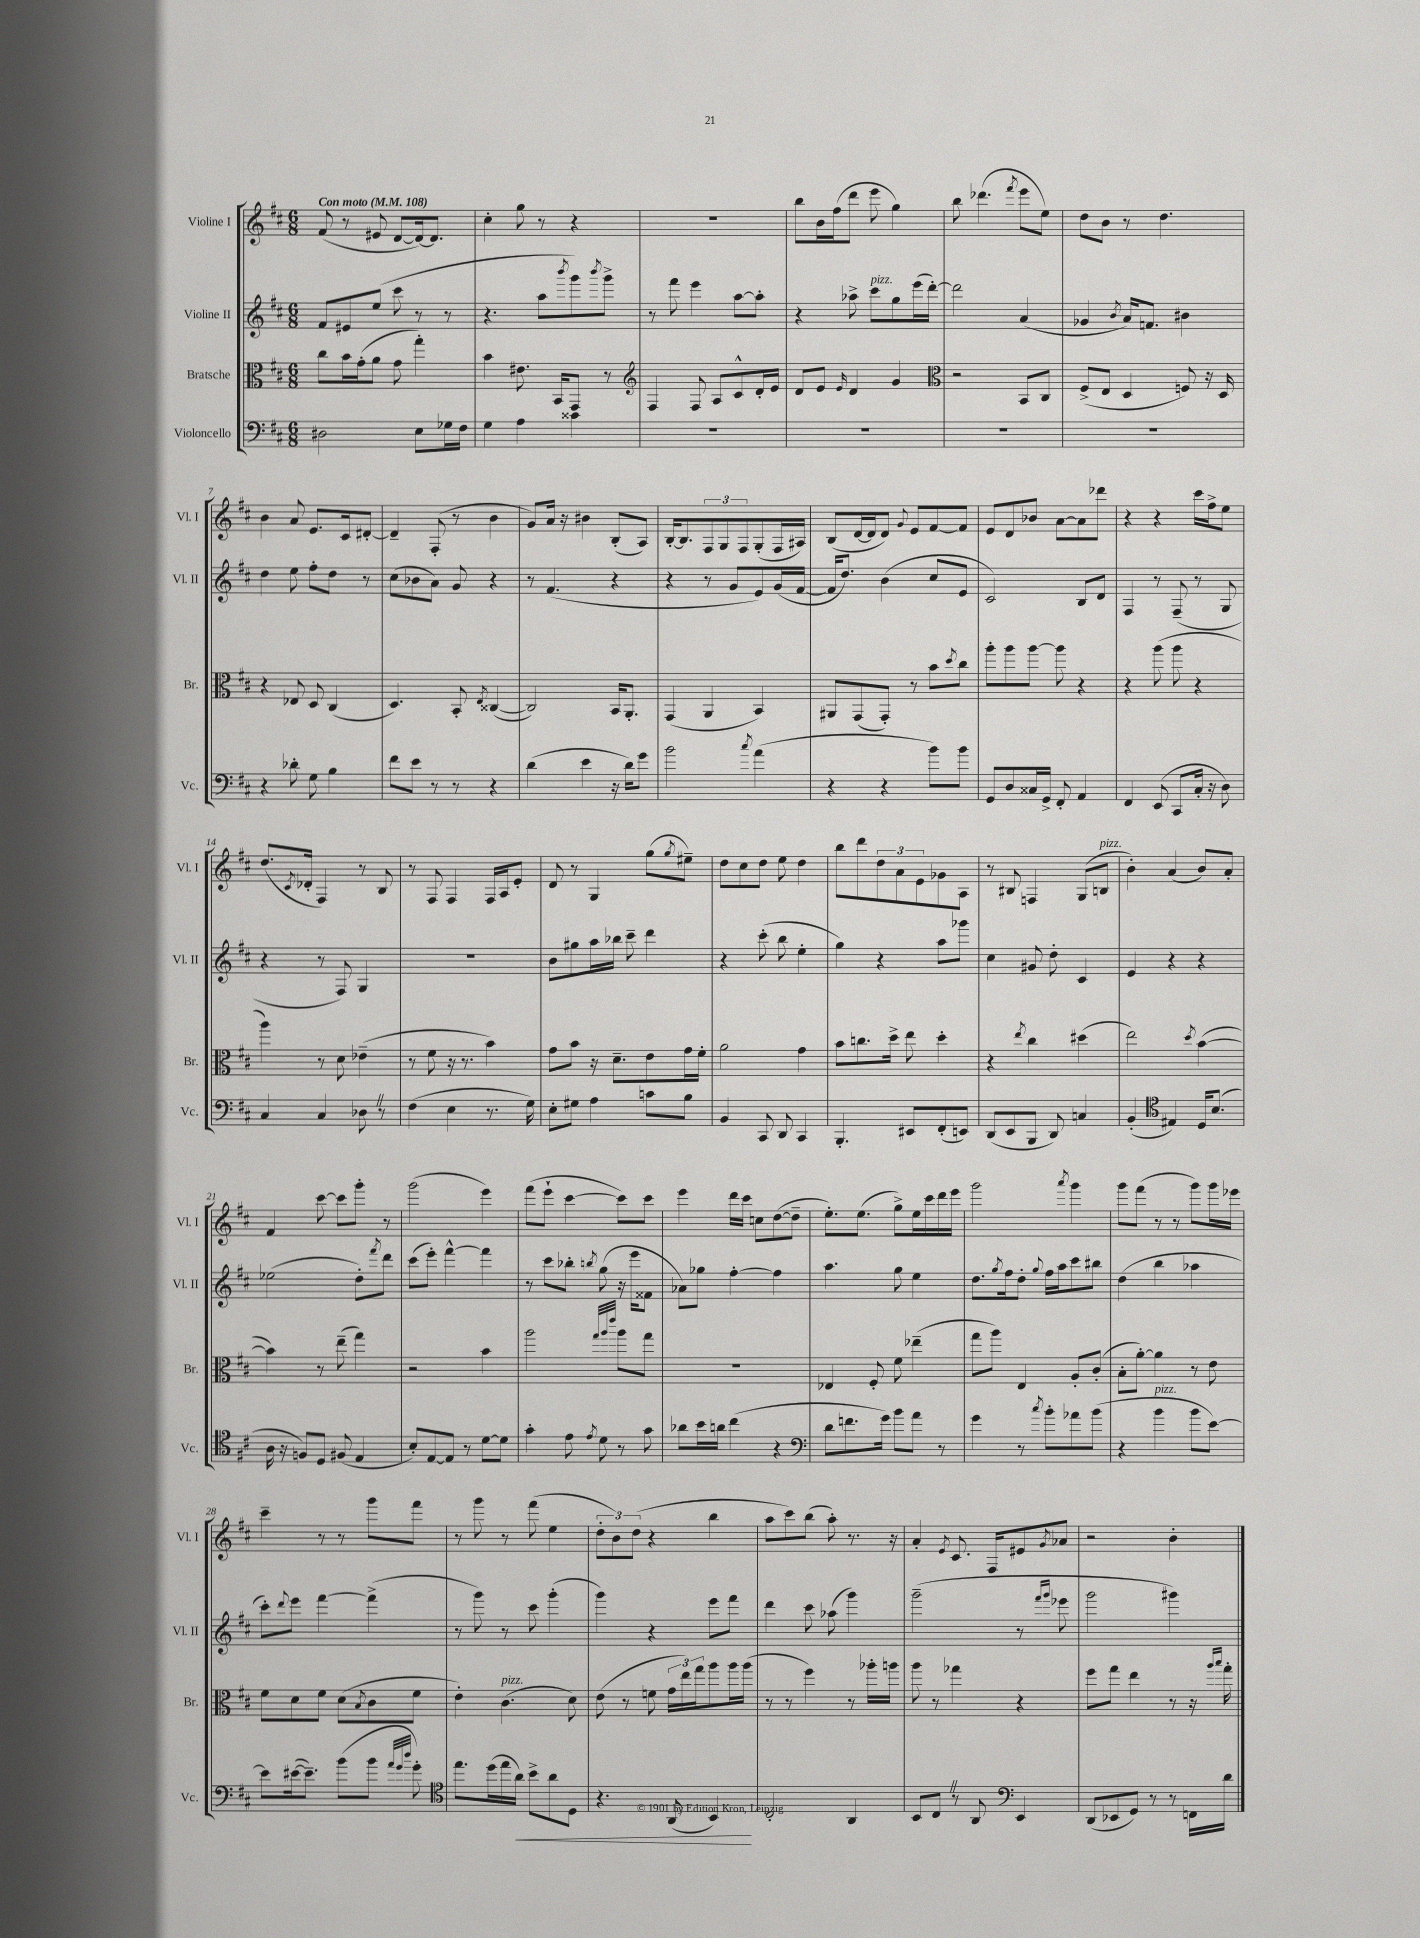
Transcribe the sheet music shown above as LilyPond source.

<<
\new StaffGroup <<
\new Staff = "s0" \with { instrumentName = "Violine I" shortInstrumentName = "Vl. I" } {
    \clef treble \key d \major \numericTimeSignature \time 6/8 \tempo "Con moto" 4 = 108
    fis'8( r8 eis'8 d'8~ d'16~) d'8. |
    cis''4-. g''8 r8 r4 |
    R2. |
    b''8 b'16 fis''16( d'''8 e'''8 g''4) |
    b''8 des'''4.( \acciaccatura { fis'''8 } e'''8 e''8) |
    d''8 b'8 r8 d''4. |
    b'4 a'8 e'8. cis'16 dis'8~-. |
    dis'4-- fis8-.( r8 b'4 |
    g'8) a'16 r16 bis'4 b8-.( a8) |
    b16~-. b8. \tuplet 3/2 { fis8 g8 fis8 } g8-.( fis16 ais16) |
    b8( d'16~ d'16 d'8) \appoggiatura { g'8 } e'8 fis'8~ fis'8 |
    e'8 d'8 bes'8 a'8~ a'8 des'''8 |
    r4 r4 cis'''16 fis''16-> e''8 |
    d''8.( \acciaccatura { cis'8 } des'16-. fis4) r8 b8 |
    r8 fis8 fis4 fis16 a16 e'8-. |
    d'8 r8 g4 g''8( \acciaccatura { g''8 } eis''8--) |
    d''8 cis''8 d''8 e''8 d''4 |
    b''8 d'''8 \tuplet 3/2 { d''8 a'8 e'8 } ges'8 a8 |
    r8 bis8 f4 g8( b8^\markup { \italic "pizz." } |
    b'4-.) a'4( b'8) a'8-. |
    fis'4 cis'''8~ cis'''8 g'''8-. r8 |
    g'''2( e'''4) |
    fis'''8( e'''8-! cis'''4~ cis'''8) cis'''8 |
    e'''4 d'''16 cis'''16 c''8 d''8~( d''8-- |
    e''8.-.) e''8.( g''8->) e''16 cis'''16 d'''16 e'''16 |
    g'''2 \acciaccatura { a'''8 } g'''4 |
    g'''8 fis'''8( r8 r8 g'''8) g'''16 ees'''16 |
    cis'''4-- r8 r8 g'''8 fis'''8 |
    r8 g'''8 r8 fis'''8( e''4 |
    \tuplet 3/2 { d''8-. b'8) d''8( } r4 b''4 |
    a''8 cis'''8) b''8( a''8-.) r8. r16 |
    a'4-. \acciaccatura { e'8 } cis'8. fis16 eis'8 \acciaccatura { g'8 } aes'8 |
    r2 b'4-. \bar "|." |
}
\new Staff = "s1" \with { instrumentName = "Violine II" shortInstrumentName = "Vl. II" } {
    \clef treble \key d \major \numericTimeSignature \time 6/8
    fis'8 eis'8 e''8( cis'''8 r8 r8 |
    r4. a''8 \acciaccatura { b'''8 } g'''8) \acciaccatura { b'''8 } g'''8-> |
    r8 fis'''8 e'''4 a''8~ a''8-. |
    r4 aes''8-> cis'''8^\markup { \italic "pizz." } g''8 e'''16( d'''16~-.) |
    d'''2 a'4( |
    ges'4 \acciaccatura { b'8 } a'16) f'8. bis'4 |
    d''4 e''8 fis''8-. d''8 r8 |
    cis''8( bes'8 a'8) g'8 r4 |
    r8 fis'4.( r4 |
    r4 r8 g'8 e'8) g'16( fis'16~ |
    fis'16 d''8.) b'4( cis''8 e'8 |
    cis'2) b8 d'8 |
    fis4 r8 fis8--( r8 g8 |
    r4 r8 fis8) g4 |
    R2. |
    b'8 gis''8 a''16 bes''16 cis'''8-- d'''4 |
    r4 cis'''8-.( b''8 e''4-. |
    g''4) r4 a''8 ges'''8 |
    cis''4 gis'8 d''8-. cis'4 |
    e'4 r4 r4 |
    ees''2( d''8-.) \acciaccatura { fis'''8 } d'''8 |
    cis'''8( e'''8-.) fis'''4~-^ fis'''4 |
    r8 cis'''8 bes''8-. \acciaccatura { b''8 } g''8( r16 e'''16 fisis'8 |
    aes'8) ges''8 fis''4~-. fis''4 |
    a''4. g''8 e''4 |
    d''8. \acciaccatura { g''8 } fis''16 d''8-. \appoggiatura { g''8 } fis''16 a''16 cis'''8 bis''8 |
    d''4( b''4 aes''4 |
    cis'''8-.) \appoggiatura { d'''8 } e'''8 fis'''4~ fis'''4->( |
    r8 g'''8) r8 cis'''8 g'''4-.( |
    g'''4) r4 e'''8 fis'''8 |
    d'''4 cis'''8 aes''8( g'''4) |
    g'''2--( r8 \grace { fis'''16 g'''16 } ees'''8 |
    g'''2 gis'''4) \bar "|." |
}
\new Staff = "s2" \with { instrumentName = "Bratsche" shortInstrumentName = "Br." } {
    \clef alto \key d \major \numericTimeSignature \time 6/8
    cis''8 b'16 g'16-.( a'8 g'8 g''4-.) |
    b'4 eis'8. b,16 g,8 r8 |
    \clef treble fis4 fis8 a8 cis'8-^ d'16-. e'16 |
    d'8 e'8 \grace { e'16 } d'4 g'4 |
    \clef alto r2 b,8 cis8 |
    fis8->( e8 d4 f8) r16 d16 |
    r4 ees8 d8 cis4( |
    d4.) b,8-. \acciaccatura { e8 } cisis4~( |
    cisis2) b,16 a,8.-. |
    g,4( a,4 b,4) |
    ais,8 g,8( g,8-.) r8 b'8 \acciaccatura { d''8 } cis''8 |
    a''8-. a''8 a''8~ a''8 r4 |
    r4 a''8( a''8 r4 |
    a''4) r8 d'8 ees'4--( |
    r8 fis'8 r16 r8. b'4) |
    g'8 b'8 r16 d'8.-- e'8 g'16 fis'16-. |
    a'2 g'4 |
    b'8 c''8. d''16-> e''8 d''4-. |
    r4 \acciaccatura { e''8 } cis''4 dis''4( |
    e''2) \acciaccatura { d''8 } b'4~( |
    b'4) r8 e''8--( g''4) |
    r2 b'4 |
    a''2 \grace { g''32 a''32 e'''32 } a''8 g''8 |
    R2. |
    ees4 fis8-. fis'8 ees''4--( |
    g''8 a''8) e4 a8-. cis'8-.( |
    b8-. a'8~-.) a'4 r8 e'8 |
    fis'8 d'8 fis'8 d'8( \acciaccatura { b8 } cis'8 fis'8 |
    e'4-.) cis'4.^\markup { \italic "pizz." }( d'8) |
    e'8( r8 f'8 \tuplet 3/2 { g'16 e''16) g''16 } a''8 a''16 a''16( |
    r8 r8 fis''4) r8 aes''16-. a''16 |
    a''8 r8 ges''4 r4 |
    fis''8 g''8 e''4 r8 r16 \grace { a''16 b''16 } g''16-. \bar "|." |
}
\new Staff = "s3" \with { instrumentName = "Violoncello" shortInstrumentName = "Vc." } {
    \clef bass \key d \major \numericTimeSignature \time 6/8
    dis2 e8 ges16 fis16 |
    g4 a4 cisis'4 |
    R2. |
    R2. |
    R2. |
    R2. |
    r4 des'8-. g8 b4 |
    fis'8 e'8 r8 r8 r4 |
    d'4( e'4 r16 d'16) g'8 |
    b'2 \acciaccatura { cis''8 } a'4( |
    r4 r4 b'8) b'8 |
    g,8 d8 cisis16 g,16-> fis,8-. a,4 |
    fis,4 e,8( cis,8 cis16-. r16 d8) |
    cis4 cis4 des8 \once \override BreathingSign.text = \markup { \musicglyph "scripts.caesura.straight" } \breathe r8 |
    fis4( e4 r8. g16) |
    e8-. gis8 a4 c'8 b8 |
    b,4 cis,8 d,8 cis,4 |
    b,,4.-. eis,8 fis,8-.( e,8) |
    d,8( e,8 b,,8 d,8) c4 |
    b,4-.( \clef tenor eis4) d16 b8.( |
    a16 r16 f8) d8 fis8( e4 |
    b8-.) e8~ e8 r8 d'8~ d'8 |
    g'4-. e'8 \acciaccatura { e'8 } d'8 r8 g'8 |
    aes'8 b'16 a'16 cis''4( r4 |
    \clef bass d'8 f'8. g'16) b'8 a'8 r8 |
    g'4 r8 \acciaccatura { cis''8 } b'8-. aes'8 b'8( |
    r4 b'4^\markup { \italic "pizz." } b'8 e'8~) |
    e'8 eis'16~( eis'8.--) b'8( b'8 \grace { a'32 g'32 d''32 } g'8-.) |
    \clef tenor e''8. d''16( e''16 a'16\<) b'8-> a'8 d8 |
    r4. a,8( b,4\!) |
    cis2-. a,4 |
    b,8 cis8 \once \override BreathingSign.text = \markup { \musicglyph "scripts.caesura.straight" } \breathe r8 a,8 \clef bass e,4 |
    d,8( ees,8 g,8) r8 r8 f,16 d'16 \bar "|." |
}
>>
>>
